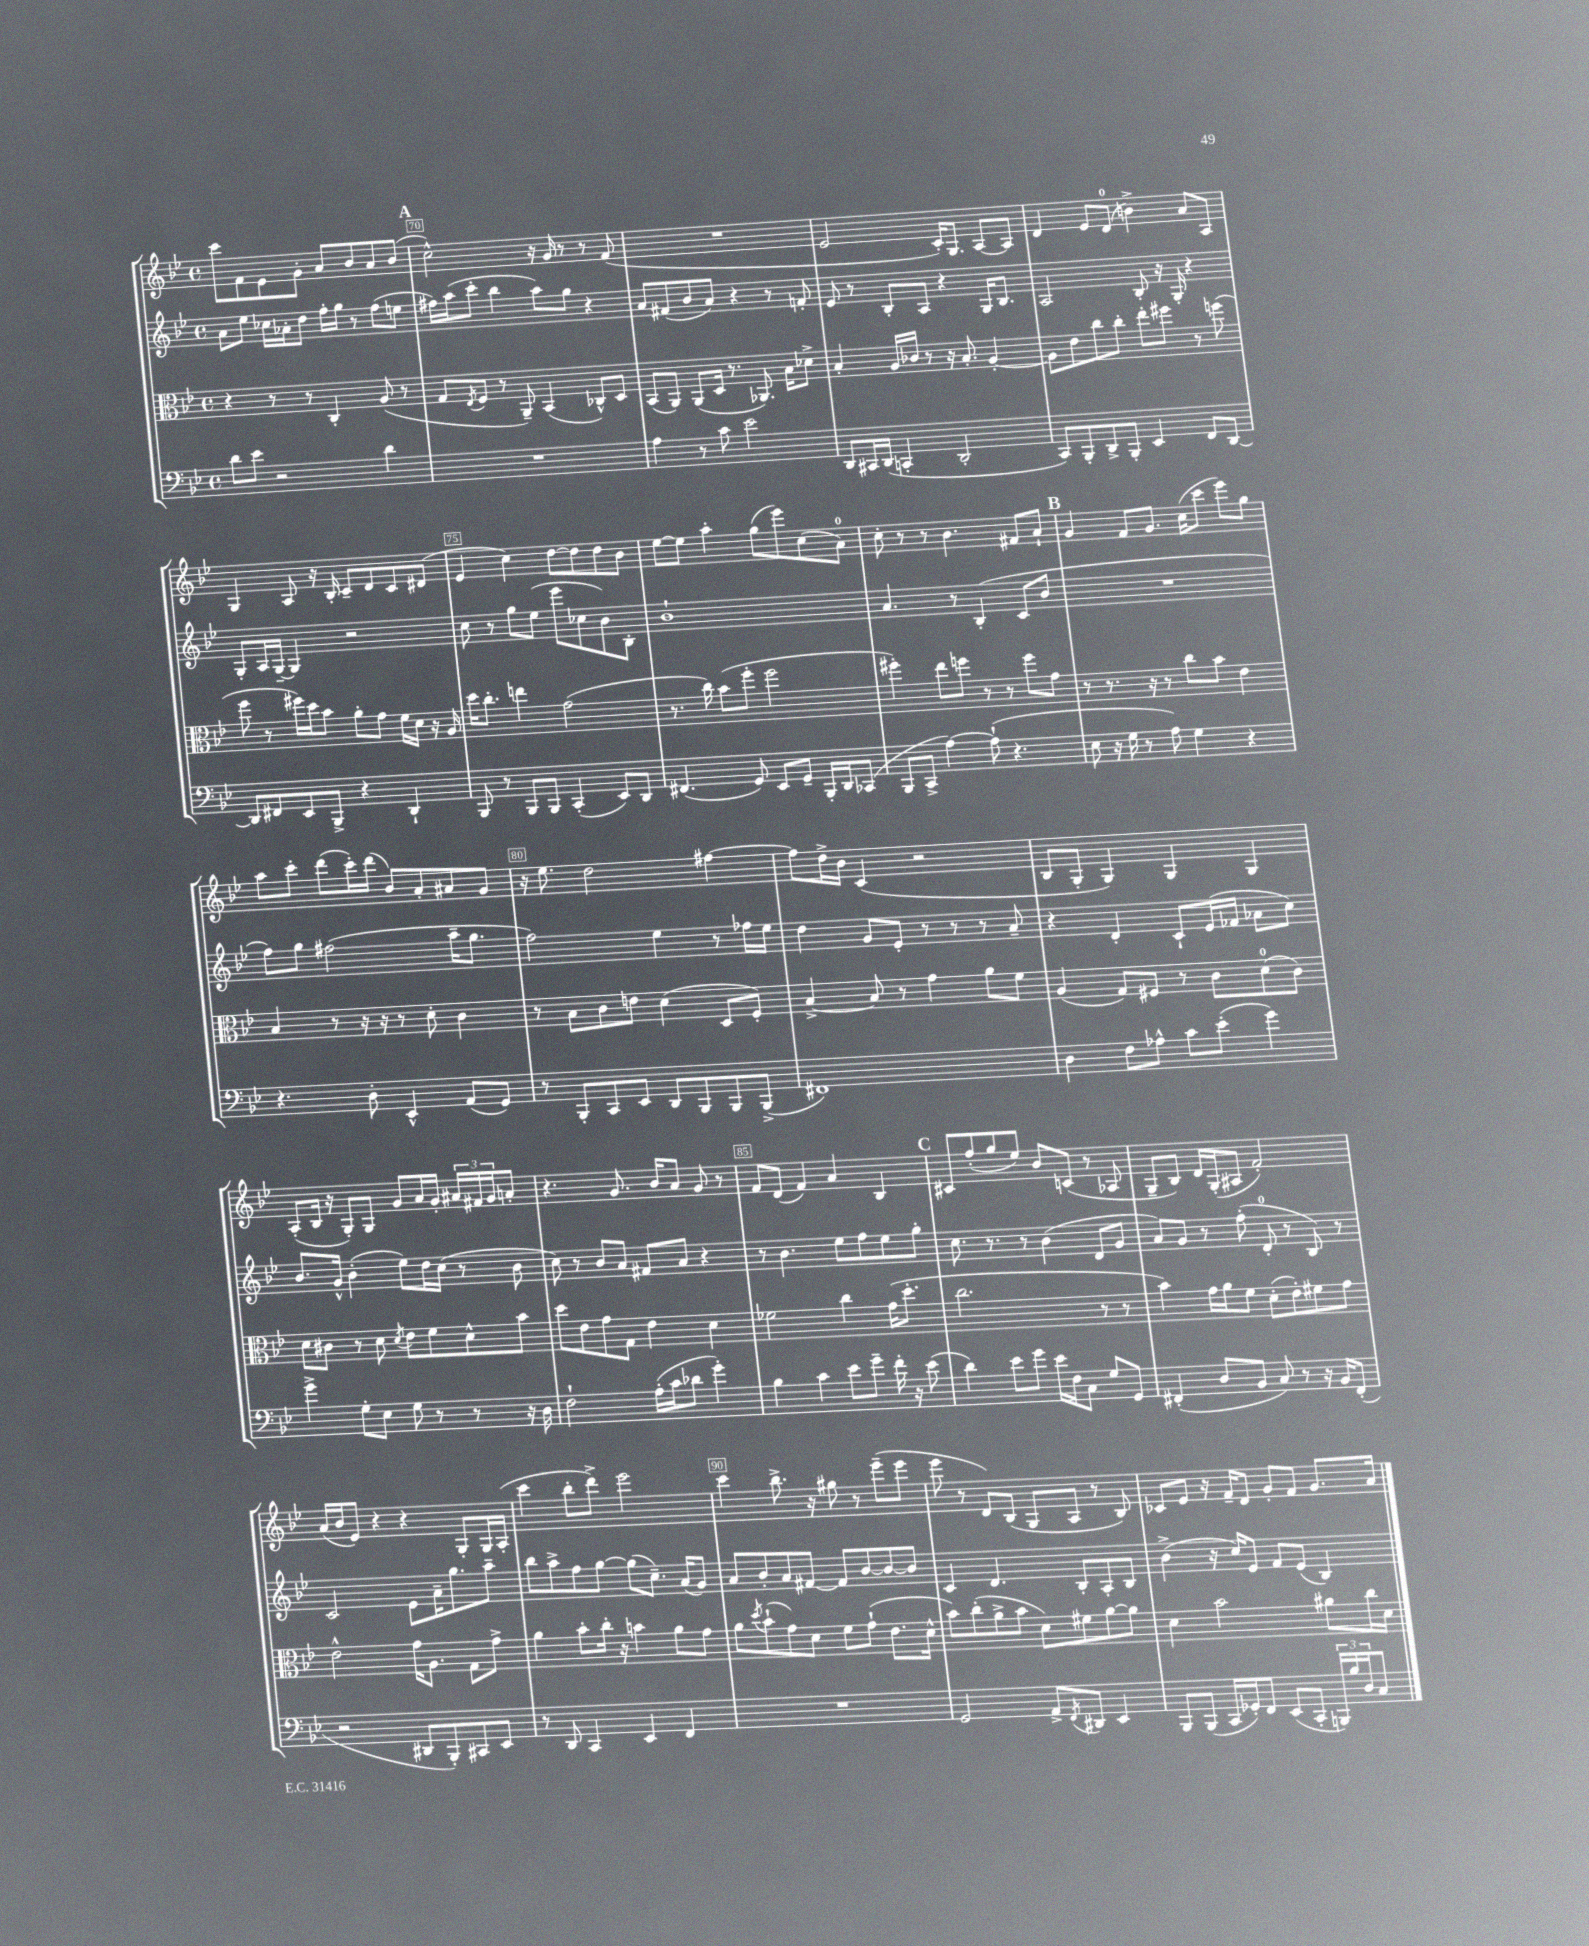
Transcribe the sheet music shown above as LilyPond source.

<<
\new StaffGroup <<
\new Staff = "s0" {
    \clef treble \key bes \major \defaultTimeSignature \time 4/4
    c'''8 f'8 ees'8 g'8-. a'8 bes'8 a'8 bes'8( |
    \mark \markup { \bold "A" } c''2-^) r16 g'16 r8 r8 f'8( |
    R1 |
    ees'2 c'16-.) g8. a8~ a8 |
    d'4 ees'8 d'8-0( b'4->) a'8 a8 |
    g4 a8 r16 bes16-. c'8-- d'8 c'8 dis'8( |
    ees'4 c''4) d''8~ d''8 d''8 bes'8 |
    ees''8~ ees''8 a''4-. g''8( ees'''8) c''8( a'8-0) |
    c''8-. r8 r8 bes'4. fis'8 a'8-! |
    \mark \markup { \bold "B" } g'4 f'8 g'8. c''16( c'''8 ees'''8) g''8 |
    a''8 c'''8-. d'''8( c'''16-.) d'''16( bes'8) a'8-. ais'8 g'8 |
    r16 ees''8. d''2 fis''4~ |
    fis''8 d''16-> bes'16 c'4( r2 |
    bes8 g8-. g4) g4 g4 |
    a8-.( bes16 r16 g8-.) g8 g'8 a'16 g'16-. \tuplet 3/2 { ais'16 fis'16 g'16 } a'8-. |
    r4. g'8. bes'16 a'8 g'8 r8 |
    f'8 d'8( f'4) a'4 bes4 |
    \mark \markup { \bold "C" } cis'8 f''8-.( g''8 ees''8) bes'8 c'8( r8 aes8 |
    g8-- bes8) d'16 g16-.( ais8 f'2-.) |
    a'16( bes'16 ees'8) r4 r4 g8-. g16 a16-.( |
    c'''4 bes''8-. d'''8->) ees'''2 |
    c'''4 bes''8.-> r16 gis''8 r8 ees'''8--( ees'''8 |
    ees'''8 r8 d'8) bes8( g8 a8 r8 bes8) |
    ces'8 ees'8 r16 f'16-- d'8 g'8-. f'8 g'8. a'16 \bar "|." |
}
\new Staff = "s1" {
    \clef treble \key bes \major \defaultTimeSignature \time 4/4
    a'8 ees''8 ces''16 aes'16-. d''8 f''16-. g''16 r8 f''8( e''8 |
    \mark \markup { \bold "A" } fis''16) a''16( c'''8-. bes''4 a''8) g''8 r4 |
    a'8 fis'8( bes'8 a'8) r4 r8 f'8-. |
    ees'8 r8 bes8-. a8 r4 g16 bes8. |
    a2 bes8-. r16 g16-. r4 |
    g8-. a16 g16~-- g4 r2 |
    c''8 r8 g''8 ees''8( ees'''8 ces''8 bes'8) bes8-. |
    bes'1-! |
    a'4. r8 bes4-.( c'8 bes'8 |
    \mark \markup { \bold "B" } R1 |
    f''8) g''8 fis''2( a''16-- g''8. |
    f''2) ees''4 r8 fes''16 ees''16 |
    d''4 g'8 ees'8-. r8 r8 r8 a'8-- |
    r4 d'4-. c'8-! ees'16( fes'16 aes'8 c''8) |
    bes'8. g'16-^ bes'4-.( ees''8) d''16 c''16( r8 bes'8 |
    c''8) r8 bes'8 a'8 fis'8 a'8 r4 |
    r8 bes'4. ees''8 f''8 ees''8 g''8-. |
    \mark \markup { \bold "C" } c''8. r8. r8 bes'4( d'8 g'8 |
    a'8) g'8 r8 f''8-.( d'8-0-. r8 bes8) r8 |
    c'2 ees'8 a'16-- g''8. a''8-- |
    bes''8 a''8-> f''8 g''8~ g''8( c''8.--) a'16( g'8) |
    a'8 bes'8-. a'8 fis'8~ fis'8 bes'8~ bes'8~ bes'8 |
    c'4 d'4. bes8-. a8-. bes8 |
    bes'4->( r16 c''16) ees'8 f'8 ees'8( bes4) \bar "|." |
}
\new Staff = "s2" {
    \clef alto \key bes \major \defaultTimeSignature \time 4/4
    r4 r8 r8 c4-. a8( r8 |
    \mark \markup { \bold "A" } g8 \acciaccatura { ees8 } f8 r8 a,8--) bes,4( ces8-^) d8 |
    bes,8( a,8) a,8( d16 r8. aes,8.) bes16 des'8-> |
    bes4-. a16 ces'16 r8 r16 bes8.-. a4~-. |
    a8 ees'8 c''8 c''8-. ees''8-. fis''8 r8 f''8( |
    f''8 r8 fis''16) d''16 bes'8 a'8-. g'8 f'16 d'16 r16 a16 |
    d''16 c''8.-. e''4 g'2( |
    r8. c''16) bes'8( f''8-. f''2 |
    fis''4-.) ees''8 f''8 r8 r8 f''8 g'8 |
    \mark \markup { \bold "B" } r8 r8. r16 r8 c''8 bes'8 ees'4 |
    bes4 r8 r16 r16 r8 d'8-. c'4 |
    r8 bes8 c'8 e'8 d'4( d8 f8-.) |
    bes4~-> bes8 r8 g'4 a'8 f'8 |
    a4( g8) fis8 r8 c'8 d'8-0( c'8) |
    d'8 cis'8 r8 d'8 \acciaccatura { d'8 } ees'8 f'8 d'8-^ bes'8 |
    d''8 ees'8 g'8 g8 ees'4 d'4 |
    fes'2 c''4 g'16( d''8.-. |
    \mark \markup { \bold "C" } c''2. r8 r8 |
    bes'4) g'16 a'16 f'8 d'8-.( ees'8-.) fis'8 g'8 |
    ees'2-^ g'16 a8. g8 g'8-> |
    a'4 bes'8-. c''16-. r16 b'4 a'8 g'8 |
    a'8 \acciaccatura { d''8 } bes'8-!( g'8) d'8 f'8 g'8-!( ees'8. d'16-^ |
    bes'8) c''8-.( a'8-> bes'8 d'8) fis'8 a'8~ a'8 |
    d'4 bes'2 ais'8 c''16 d'16 \bar "|." |
}
\new Staff = "s3" {
    \clef bass \key bes \major \defaultTimeSignature \time 4/4
    d'8 ees'8 r2 d'4 |
    \mark \markup { \bold "A" } R1 |
    a4 r8 c'8 ees'2 |
    d,8 cis,16 d,16( c,4-. d,2-. |
    c,8) bes,,8-. d,8-> bes,,8-. ees,4 f,8 d,8~ |
    d,8 fis,8 ees,8 bes,,8-> r4 d,4-! |
    bes,,8 r8 bes,,8 bes,,8 c,4-.( ees,8) d,8 |
    fis,4.( g,8) ees,8 g,8-- bes,,16-. d,16 ces,8( |
    bes,,8 c,8-> a4~) a8-!( r4. |
    \mark \markup { \bold "B" } ees8 r16 g16 r8 a8) g4 r4 |
    r4. d8-. ees,4-^ a,8( g,8) |
    r8 bes,,8-. c,8 ees,8 d,8 bes,,8 bes,,8 bes,,8->( |
    fis,1) |
    d4 f8 aes8-^ c'8 ees'8-.( g'4) |
    g'4-> g8-. ees8 g8 r8 r8 r16 d16 |
    f2-! a16-.( c'16 des'8 g'4-.) |
    bes4 c'4 ees'8 g'8-- f'16-. r16 ees'8( |
    \mark \markup { \bold "C" } d'4) ees'8 g'8 ees'16 f16 c8 g8 g,8 |
    fis,4-.( d8 bes,8 c8) r8 r16 bes,16 fis,8-.( |
    r2 dis,8 bes,,8-.) cis,8 ees,8 |
    r8 d,8 c,4 ees,4 f,4 |
    R1 |
    g,2 a,8-> \acciaccatura { f,8 } dis,8 ees,4 |
    bes,,8 bes,,8( c,16 ges,16-.) f,8 ees,8( c,8-. \tuplet 3/2 { b,,16) bes16 d16 } c8 \bar "|." |
}
>>
>>
\layout { \context { \Score currentBarNumber = #69 \override BarNumber.break-visibility = ##(#f #t #t) barNumberVisibility = #(every-nth-bar-number-visible 5) \override BarNumber.stencil = #(make-stencil-boxer 0.1 0.3 ly:text-interface::print) } }
